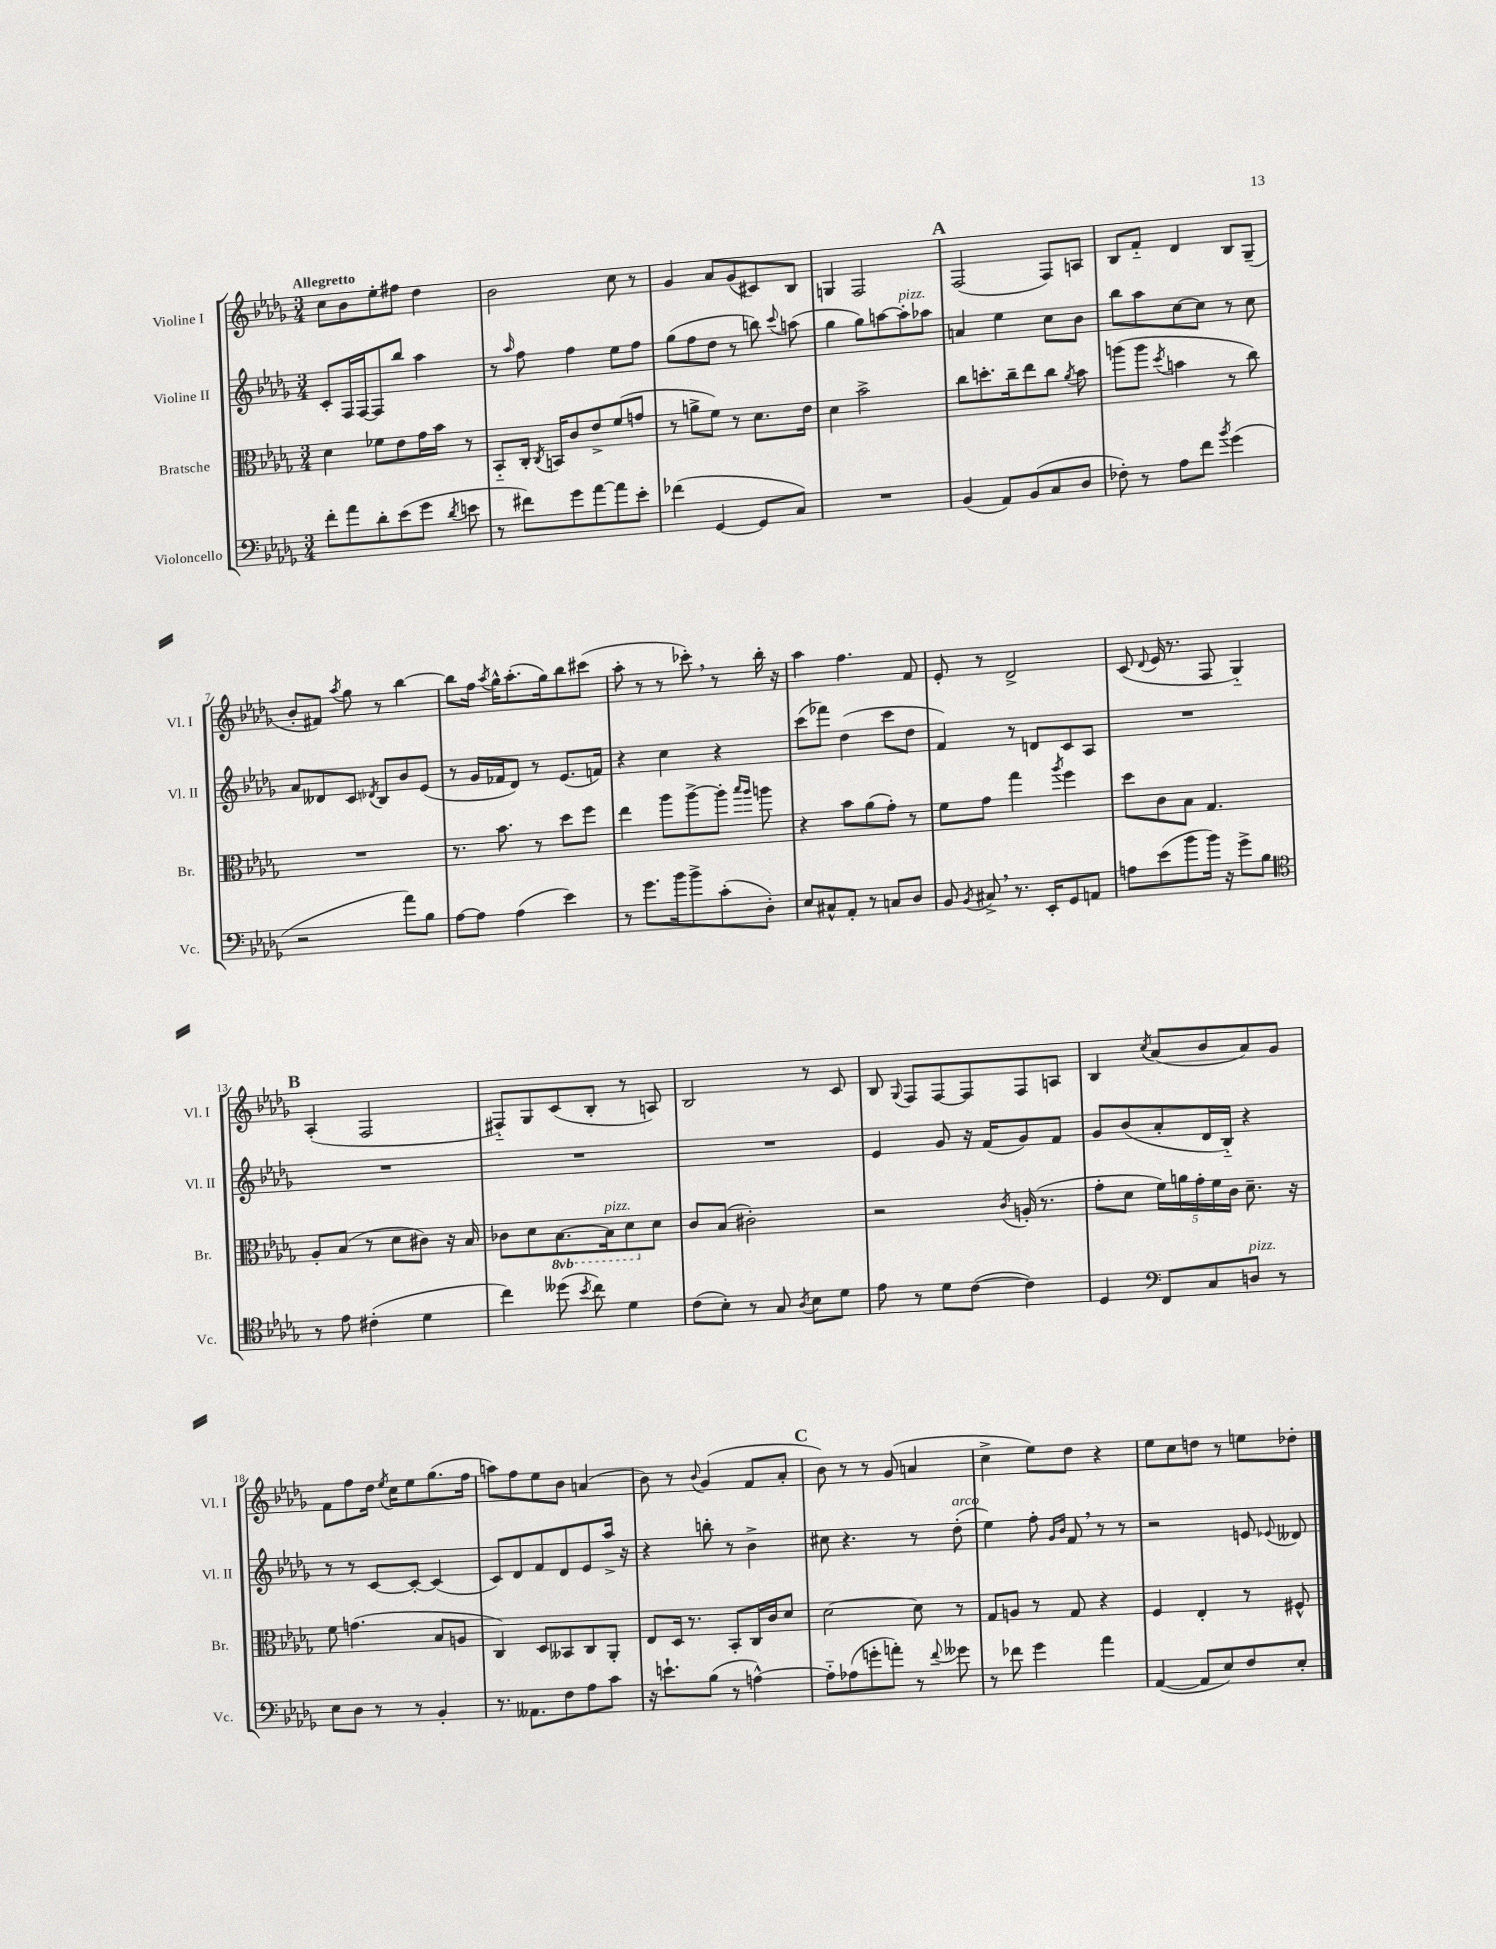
<<
\new StaffGroup <<
\new Staff = "s0" \with { instrumentName = "Violine I" shortInstrumentName = "Vl. I" } {
    \clef treble \key des \major \numericTimeSignature \time 3/4 \tempo "Allegretto"
    \autoBeamOff c''8[ bes'8 ees''8-. fis''8] des''4 |
    bes'2 c''8 r8 |
    ges'4 aes'8[ ges'8( cis'8) bes8] |
    g4 f2 |
    \mark \markup { \bold "A" } f2( f8[) a8] |
    bes8[ f'8]-_ des'4 bes8[ ges8]--( |
    bes'8[-. fis'8]) \acciaccatura { aes''8 } ges''8 r8 bes''4~ |
    bes''8[ f''16] \acciaccatura { aes''8 } ges''16[-^ aes''8.-.( ges''16) bes''8 cis'''8]( |
    aes''8-. r8 r8 ces'''8-.) \breathe r8 bes''16-. r16 |
    aes''4 f''4. f'8 |
    ees'8-. r8 des'2-> |
    c'8( \appoggiatura { des'8 } ees'16 r8. f8 ges4-_) |
    \mark \markup { \bold "B" } aes4-.( f2 |
    fis8[-_) ges8 c'8( bes8]-. r8 a8) |
    bes2 r8 c'8 |
    bes8 \appoggiatura { ges8 } f8[ f8~ f8 f8 a8] |
    bes4 \acciaccatura { c''8 } aes'8[( bes'8 aes'8) ges'8] |
    f'8[ f''8 des''16] \acciaccatura { ees''8 } c''16[ ees''8 ges''8.( f''16] |
    a''8[) f''8 ees''8 bes'8] a'4( |
    bes'8) r8 \appoggiatura { bes'8 } ges'4( f'8[ aes'8]-. |
    \mark \markup { \bold "C" } bes'8) r8 r8 ges'8( a'4 |
    c''4-> ees''8[) des''8] r4 |
    ees''8[ c''8 d''8] r8 e''8[ des''8]-. \bar "|." |
}
\new Staff = "s1" \with { instrumentName = "Violine II" shortInstrumentName = "Vl. II" } {
    \clef treble \key des \major \numericTimeSignature \time 3/4
    \autoBeamOff c'8[-. f16 f16~ f8 bes''8] aes''4 |
    r8 \grace { aes''16 } f''8 f''4 ees''8[ f''8] |
    ges''8[( f''8 des''8] r8 b''8) \appoggiatura { c'''8 } a''8( |
    ges''4 ges''8[) a''8~ a''8-.^\markup { \italic "pizz." } aes''8] |
    \mark \markup { \bold "A" } a'4 ees''4 c''8[ bes'8] |
    bes''8[ aes''8 c''8~ c''8] r8 c''8 |
    aes'8[ deses'8 c'8] \acciaccatura { des'8 } bes8[ bes'8 ees'8]( |
    r8 ges'16[ fes'16 des'8]) r8 ees'8.[( f'16]) |
    r4 c''4 r4 |
    c'''8[( fes'''8]) des''4( c'''8[ des''8] |
    f'4) r8 d'8[ c'8 aes8] |
    R2. |
    \mark \markup { \bold "B" } R2. |
    R2. |
    R2. |
    ees'4 ges'8 r16 f'16[( ges'8) f'8] |
    ges'8[ bes'8( aes'8-. des'16 bes16]-_) r4 |
    r8 r8 c'8[~ c'8]~-. c'4( |
    c'8[) des'8 f'8 des'8 ees'8 aes''16]-> r16 |
    r4 b''8-. r8 bes'4-> |
    \mark \markup { \bold "C" } cis''8 r4. r8 des''8-.^\markup { \italic "arco" }( |
    ees''4) f''8-. \grace { ges'16[ bes'16] } f'8 \breathe r8 r8 |
    r2 e'8 \appoggiatura { ees'8 } deses'8 \bar "|." |
}
\new Staff = "s2" \with { instrumentName = "Bratsche" shortInstrumentName = "Br." } {
    \clef alto \key des \major \numericTimeSignature \time 3/4 \set Staff.ottavationMarkups = #ottavation-simple-ordinals
    \autoBeamOff des'4 fes'8[ ees'8 ges'16 bes'16] r8 |
    bes,8[-_ c16]-. \acciaccatura { c8 } b,16[ c'8 ees'8-> f'8( g'8] |
    r8 a'8[-> f'8]) r8 des'8.[ ees'16] |
    des'4 bes'2-> |
    \mark \markup { \bold "A" } c''8[ d''8.-. c''16-- ees''8 c''8] \acciaccatura { aes'8 } bes'8 |
    a''8[( a''8] \acciaccatura { des''8 } b'4 r8 c''8) |
    R2. |
    r8. bes'8. r8 des''8[ f''8] |
    ees''4 aes''8[ aes''8~-> aes''8]-. \grace { bes''16[ aes''16] } a''8 |
    r4 bes'8[ aes'8( ges'8]-.) r8 |
    f'8[ ges'8] ges''4 \acciaccatura { aes''8 } f''4 |
    des''8[ c'8 bes8] ges4. |
    \mark \markup { \bold "B" } aes8[-. bes8]( r8 des'8[ cis'8]) r16 bes16 |
    ces'8[ des'8 \ottava #-1 bes,8.~ bes,16^\markup { \italic "pizz." } des8 \ottava #0 des'8] |
    c'8[ bes8]( cis'2-.) |
    r2 \acciaccatura { c'8 } a16-.( r8. |
    ges'8[-. des'8] \tuplet 5/4 { f'16[) a'16 ges'16-. f'16 c'16] } des'8.-- r16 |
    f'8 g'4.( bes8[ a8] |
    c4) des8[ beses,8 c8 aes,8]-. |
    ees8[ des16] r8. bes,8[-. c16 c'16 des'8] |
    \mark \markup { \bold "C" } des'2~ des'8 r8 |
    ges8[ a8] r8 ges8 r4 |
    f4 ees4-. r8 fis8-^ \bar "|." |
}
\new Staff = "s3" \with { instrumentName = "Violoncello" shortInstrumentName = "Vc." } {
    \clef bass \key des \major \numericTimeSignature \time 3/4
    \autoBeamOff f'8[-. aes'8 des'8-. ees'8( ges'8] \acciaccatura { des'8 } e'8 |
    r8 fis'8[) ges'8 aes'8~ aes'8 ees'8]-. |
    fes'4( ges,4~ ges,8[ c8]) |
    R2. |
    \mark \markup { \bold "A" } bes,4( aes,8[) bes,8( c8 des8] |
    fes8-.) r8 aes8[ f'8] \acciaccatura { bes'8 } ges'4( |
    r2 aes'8[) bes8] |
    aes8[~ aes8] aes4( ees'4) |
    r8 ges'8.[ bes'16 bes'8-> c'8-.( des8]-.) |
    ees8[ cis8-^ aes,8]-. r8 c8[ des8] |
    bes,8 \acciaccatura { bes,8 } cis8-> \breathe r8. ees,16[-. ges,8 a,8] |
    a8[ ees'8( bes'8 bes'16]) r16 ges'8[-> bes8] |
    \mark \markup { \bold "B" } \clef tenor r8 ees'8 cis'4-.( des'4 |
    c''4) deses''8( \acciaccatura { bes'8 } c''8) des'4 |
    c'8[( bes8]-.) r8 ges8 \acciaccatura { aes8 } bes8[ des'8] |
    ees'8 r8 des'8[ c'8]~( c'4) |
    des4 \clef bass f,8[ c8 d8]^\markup { \italic "pizz." } r8 |
    ees8[ des8] r8 r8 bes,4-. |
    r8. aeses,8.[ f8 aes8 c'8] |
    r16 e'8.[-! bes8]( r8 a4~-^) |
    \mark \markup { \bold "C" } a8[-_ aes8( g'8-. a'8]-.) r8 \appoggiatura { f'8 } geses'8 |
    r8 fes'8 ges'4 aes'4 |
    aes,4~( aes,8[ ees8) f8 ees8]-. \bar "|." |
}
>>
>>
